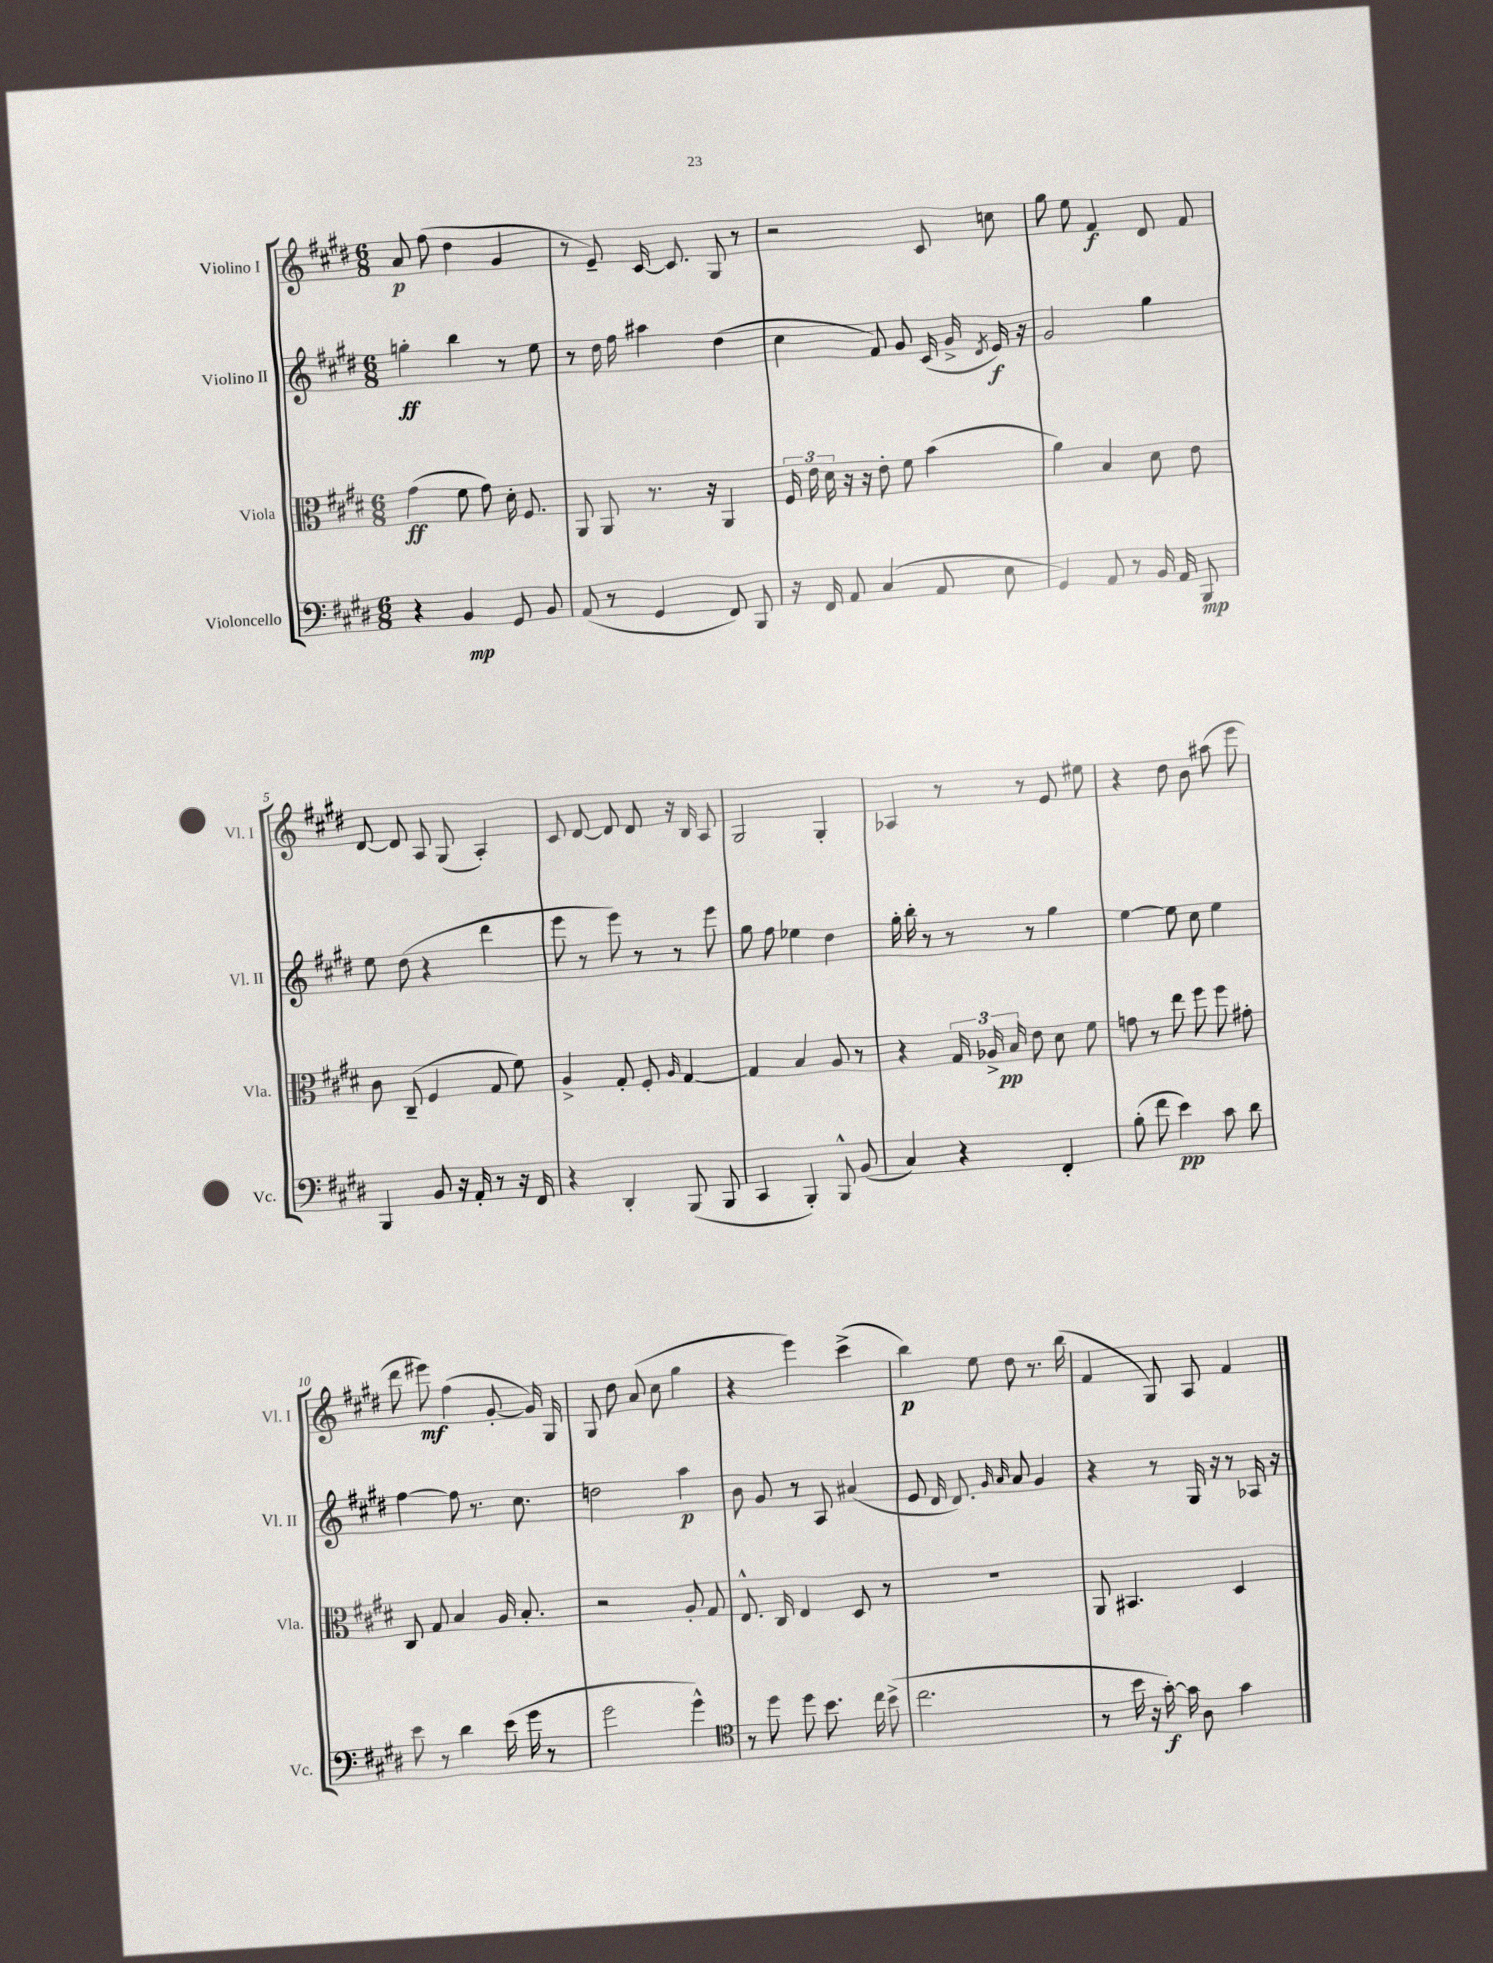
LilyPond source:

<<
\new StaffGroup <<
\new Staff = "s0" \with { instrumentName = "Violino I" shortInstrumentName = "Vl. I" } {
    \clef treble \key e \major \numericTimeSignature \time 6/8
    \autoBeamOff a'8\p fis''8( dis''4 gis'4 |
    r8 e'8--) cis'16~ cis'8. gis8 r8 |
    r2 cis'8 c''8 |
    gis''8 e''8 fis'4\f dis'8 fis'8 |
    dis'8~ dis'8 a8 gis8( a4-.) |
    cis'8 dis'8~ dis'8 dis'8 r16 b16 a8 |
    gis2 gis4-. |
    aes4 r8 r8 e'8 eis''8 |
    r4 dis''8 b'8 ais''8( e'''8 |
    dis'''8 eis'''8\mf) fis''4( gis'8~-. gis'16) gis16 |
    gis8 dis''8 a'8( cis''8 gis''4 |
    r4 e'''4) cis'''4->( |
    b''4\p) e''8 dis''8 r8. b''16( |
    fis'4 gis8) a8 fis'4 \bar "|." |
}
\new Staff = "s1" \with { instrumentName = "Violino II" shortInstrumentName = "Vl. II" } {
    \clef treble \key e \major \numericTimeSignature \time 6/8
    \autoBeamOff g''4-.\ff b''4 r8 e''8 |
    r8 dis''16 fis''16 ais''4 dis''4( |
    cis''4 fis'8) gis'8 cis'16( gis'16-> \acciaccatura { dis'8 } e'16\f) r16 |
    gis'2 gis''4 |
    e''8 dis''8( r4 dis'''4 |
    e'''8 r8 e'''8) r8 r8 e'''8 |
    gis''8 fis''8 ees''4 dis''4 |
    gis''16-. b''16-. r8 r8 r8 gis''4 |
    e''4~ e''8 cis''8 e''4 |
    fis''4~ fis''8 r8. cis''8. |
    d''2 a''4\p |
    b'8 gis'8 r8 a8 ais'4( |
    e'8 dis'16 dis'8.) \grace { gis'16 a'16 } a'8 gis'4 |
    r4 r8 gis16 r16 r8 aes16 r16 \bar "|." |
}
\new Staff = "s2" \with { instrumentName = "Viola" shortInstrumentName = "Vla." } {
    \clef alto \key e \major \numericTimeSignature \time 6/8
    \autoBeamOff gis'4\ff( fis'8 gis'8) dis'16-. fis8. |
    a,8 a,8 r8. r16 a,4 |
    \tuplet 3/2 { fis16 e'16 dis'16 } r16 r16 e'8-. fis'8 b'4( |
    a'4) b4 dis'8 e'8 |
    cis'8 cis8--( fis4 gis8 fis'8) |
    a4-> gis8-. fis8-. \grace { a16 } gis4~ |
    gis4 b4 a8 r8 |
    r4 \tuplet 3/2 { gis16 aes16-> b16\pp } e'8 dis'8 fis'8 |
    g'8 r8 e''8 fis''8 fis''8 gis'8-. |
    cis8 gis8 b4 a16 b8.-. |
    r2 a8-. gis8 |
    e8.-^ cis16 e4 dis8 r8 |
    R2. |
    a,8 bis,4. dis4 \bar "|." |
}
\new Staff = "s3" \with { instrumentName = "Violoncello" shortInstrumentName = "Vc." } {
    \clef bass \key e \major \numericTimeSignature \time 6/8
    \autoBeamOff r4 b,4\mp gis,8 b,8 |
    a,8( r8 gis,4 fis,8) b,,8 |
    r16 fis,16 a,8 cis4( a,8 e8 |
    gis,4) a,8 r8 b,16 a,16 b,,8\mp |
    b,,4 b,8 r16 a,16-. r8 r16 fis,16 |
    r4 dis,4-. b,,8( b,,8 |
    cis,4 b,,4-.) b,,8-^ b,8( |
    cis4) r4 fis,4-. |
    b8-.( fis'8 e'4\pp) cis'8 dis'8 |
    e'8 r8 dis'4 e'16( gis'16 r8 |
    gis'2 gis'4-^) |
    \clef tenor r8 dis''8 dis''8 b'8. cis''16 b'8->( |
    cis''2. |
    r8 b'16 r16 gis'16~-.\f) gis'16 a8 gis'4 \bar "|." |
}
>>
>>
